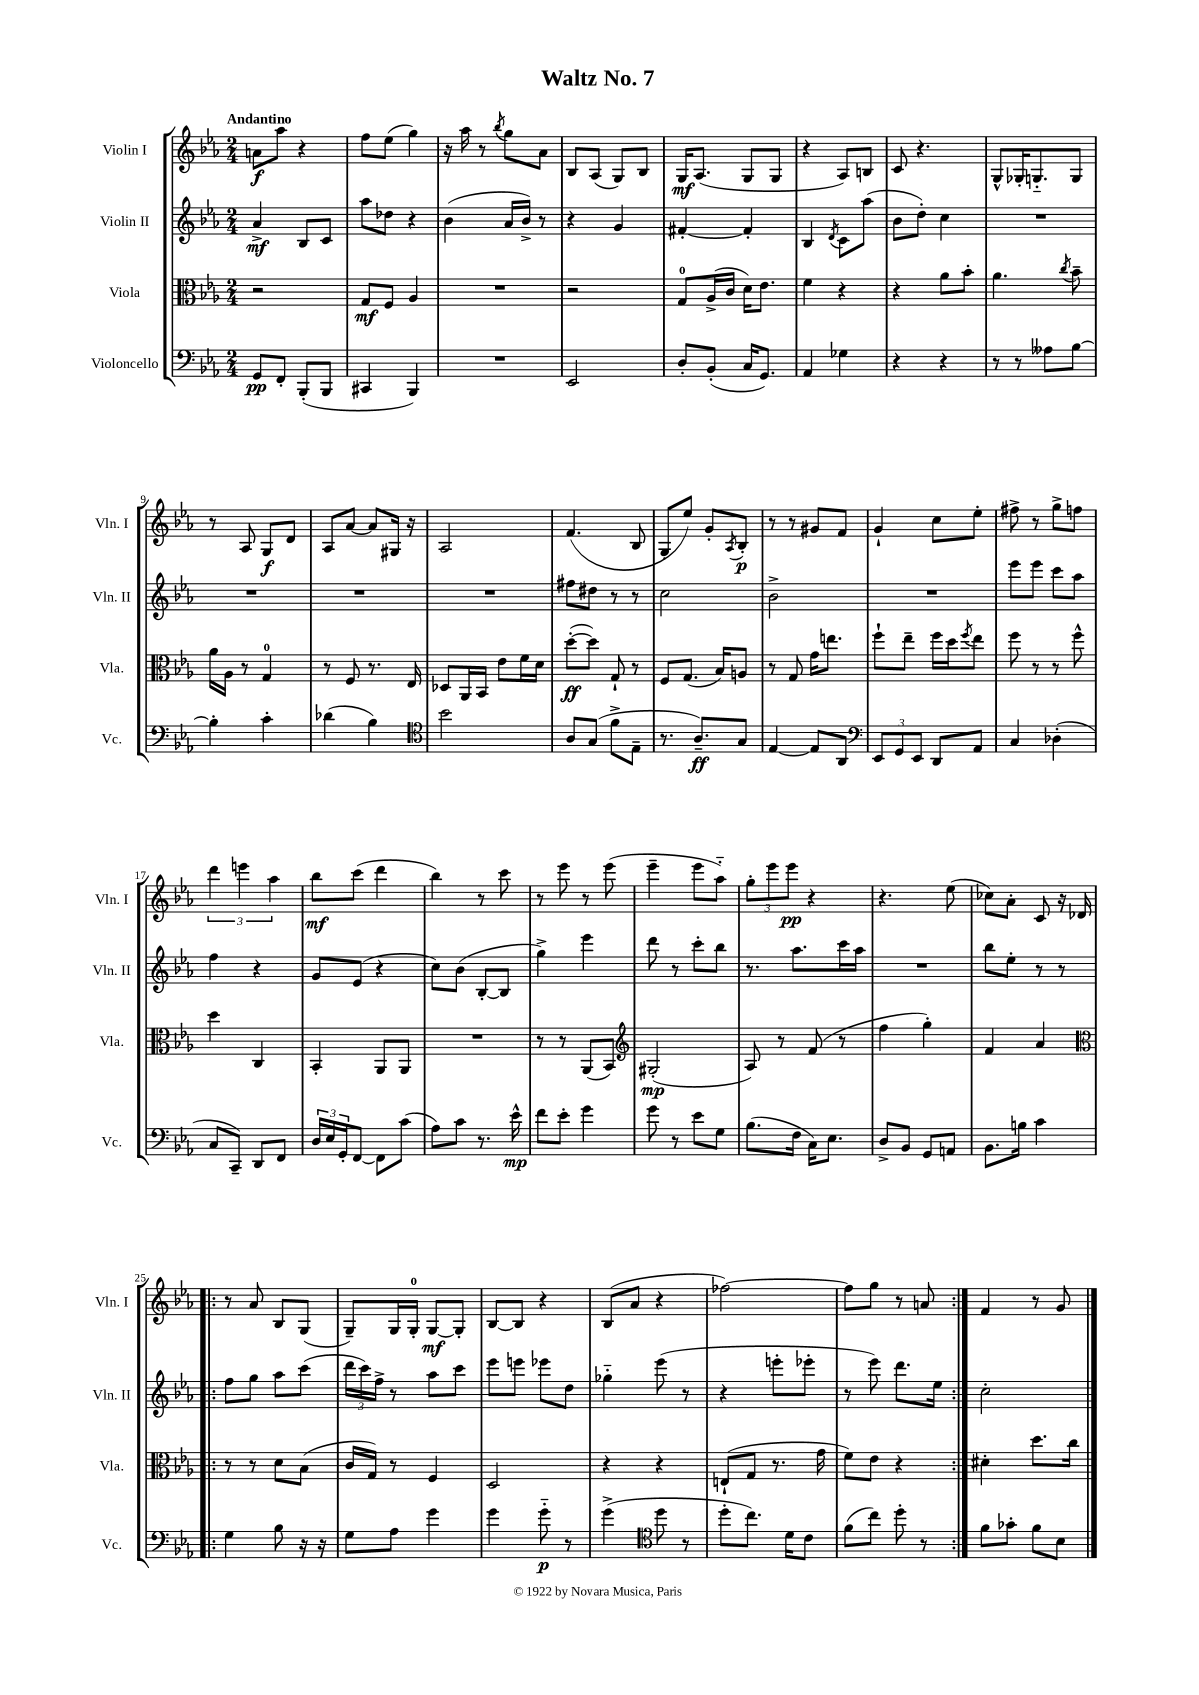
\header { title = "Waltz No. 7" }
<<
\new StaffGroup <<
\new Staff = "s0" \with { instrumentName = "Violin I" shortInstrumentName = "Vln. I" } {
    \clef treble \key ees \major \numericTimeSignature \time 2/4 \tempo "Andantino"
    a'8\f aes''8 r4 |
    f''8 ees''8( g''4) |
    r16 aes''16 r8 \acciaccatura { bes''8 } g''8 aes'8 |
    bes8 aes8( g8) bes8 |
    g16\mf aes8.( g8 g8 |
    r4 aes8) b8 |
    c'8 r4. |
    g8-^ ges16-. g8.-_ g8 |
    r8 aes8 g8\f d'8 |
    aes8 aes'8~ aes'8 gis16 r16 |
    aes2 |
    f'4.( bes8 |
    g8-. ees''8) g'8-. \acciaccatura { aes8 } bes8-.\p |
    r8 r8 gis'8 f'8 |
    g'4-! c''8 ees''8-. |
    fis''8-> r8 g''8-> f''8 |
    \tuplet 3/2 { d'''4 e'''4 aes''4 } |
    bes''8\mf c'''8( d'''4 |
    bes''4) r8 c'''8 |
    r8 ees'''8 r8 ees'''8( |
    ees'''4-- ees'''8 aes''8-_) |
    \tuplet 3/2 { g''8-. ees'''8 ees'''8\pp } r4 |
    r4. ees''8( |
    ces''8) aes'8-. c'8 r16 des'16 |
    \repeat volta 2 { r8 aes'8 bes8 g8( |
    g8--) g16 g16-0-. g8~\mf g8-. |
    bes8~ bes8 r4 |
    bes8( aes'8 r4 |
    fes''2~) |
    fes''8 g''8 r8 a'8 | }
    f'4 r8 g'8 \bar "|." |
}
\new Staff = "s1" \with { instrumentName = "Violin II" shortInstrumentName = "Vln. II" } {
    \clef treble \key ees \major \numericTimeSignature \time 2/4
    aes'4->\mf bes8 c'8 |
    aes''8 des''8 r4 |
    bes'4( aes'16 bes'16->) r8 |
    r4 g'4 |
    fis'4~-. fis'4-. |
    bes4 \acciaccatura { d'8 } c'8 aes''8( |
    bes'8 d''8-.) c''4 |
    R2 |
    R2 |
    R2 |
    R2 |
    fis''8 dis''8 r8 r8 |
    c''2 |
    bes'2-> |
    R2 |
    ees'''8 ees'''8 c'''8 aes''8 |
    f''4 r4 |
    g'8 ees'8( r4 |
    c''8) bes'8( bes8~-. bes8 |
    g''4->) ees'''4 |
    d'''8 r8 c'''8-. bes''8 |
    r8. aes''8. c'''16 aes''16 |
    R2 |
    bes''8 ees''8-. r8 r8 |
    \repeat volta 2 { f''8 g''8 aes''8 c'''8( |
    \tuplet 3/2 { d'''16 c'''16) f''16-> } r8 aes''8 c'''8 |
    ees'''8 e'''8 ees'''8 d''8 |
    ges''4-_ ees'''8( r8 |
    r4 e'''8-. ees'''8-. |
    r8 ees'''8) d'''8. ees''16 | }
    c''2-. \bar "|." |
}
\new Staff = "s2" \with { instrumentName = "Viola" shortInstrumentName = "Vla." } {
    \clef alto \key ees \major \numericTimeSignature \time 2/4
    r2 |
    g8\mf f8 aes4 |
    R2 |
    r2 |
    g8-0 aes16->( c'16 d'16) ees'8. |
    f'4 r4 |
    r4 aes'8 bes'8-. |
    aes'4. \acciaccatura { c''8 } bes'8-- |
    aes'16 aes16 r8 g4-0 |
    r8 f8 r8. ees16 |
    des8 aes,16 bes,16 ees'8 f'16 d'16 |
    d''8~-.\ff( d''8) g8-! r8 |
    f8 g8.( bes16) a8 |
    r8 g8 g'16 e''8. |
    f''8-! ees''8-- f''16 d''16 \acciaccatura { f''8 } ees''8 |
    f''8 r8 r8 f''8-^ |
    d''4 c4 |
    bes,4-. aes,8 aes,8 |
    R2 |
    r8 r8 aes,8( bes,8) |
    \clef treble gis2-.\mp( |
    aes8) r8 f'8( r8 |
    f''4 g''4-.) |
    f'4 aes'4 |
    \repeat volta 2 { \clef alto r8 r8 d'8 bes8( |
    c'16 g16) r8 f4 |
    d2 |
    r4 r4 |
    e8-!( g8 r8. g'16 |
    f'8) ees'8 r4 | }
    dis'4-. d''8. c''16 \bar "|." |
}
\new Staff = "s3" \with { instrumentName = "Violoncello" shortInstrumentName = "Vc." } {
    \clef bass \key ees \major \numericTimeSignature \time 2/4
    g,8\pp f,8-. bes,,8-.( bes,,8 |
    cis,4 bes,,4) |
    R2 |
    ees,2 |
    d8-. bes,8-.( c16 g,8.) |
    aes,4 ges4 |
    r4 r4 |
    r8 r8 aeses8 bes8~ |
    bes4-. c'4-. |
    des'4( bes4) |
    \clef tenor bes'2 |
    aes8 g8( f'8-> ees8-- |
    r8. aes8.--\ff) g8 |
    ees4~ ees8 aes,8 |
    \clef bass \tuplet 3/2 { ees,8 g,8 ees,8 } d,8 aes,8 |
    c4 des4-.( |
    c8 c,8--) d,8 f,8 |
    \tuplet 3/2 { d16 ees16 g,16-. } f,8~ f,8 c'8( |
    aes8) c'8 r8. ees'16-^\mp |
    f'8 ees'8-. g'4 |
    g'8 r8 ees'8 g8 |
    bes8.( f16 c16) ees8. |
    d8-> bes,8 g,8 a,8 |
    bes,8. b16 c'4 |
    \repeat volta 2 { g4 bes8 r16 r16 |
    g8 aes8 g'4 |
    g'4 g'8-_\p r8 |
    g'4->( \clef tenor d''8 r8 |
    d''8-. c''8.) d'16 c'8 |
    f'8( c''8) d''8-. r8 | }
    f'8 ges'8-. f'8 bes8 \bar "|." |
}
>>
>>
